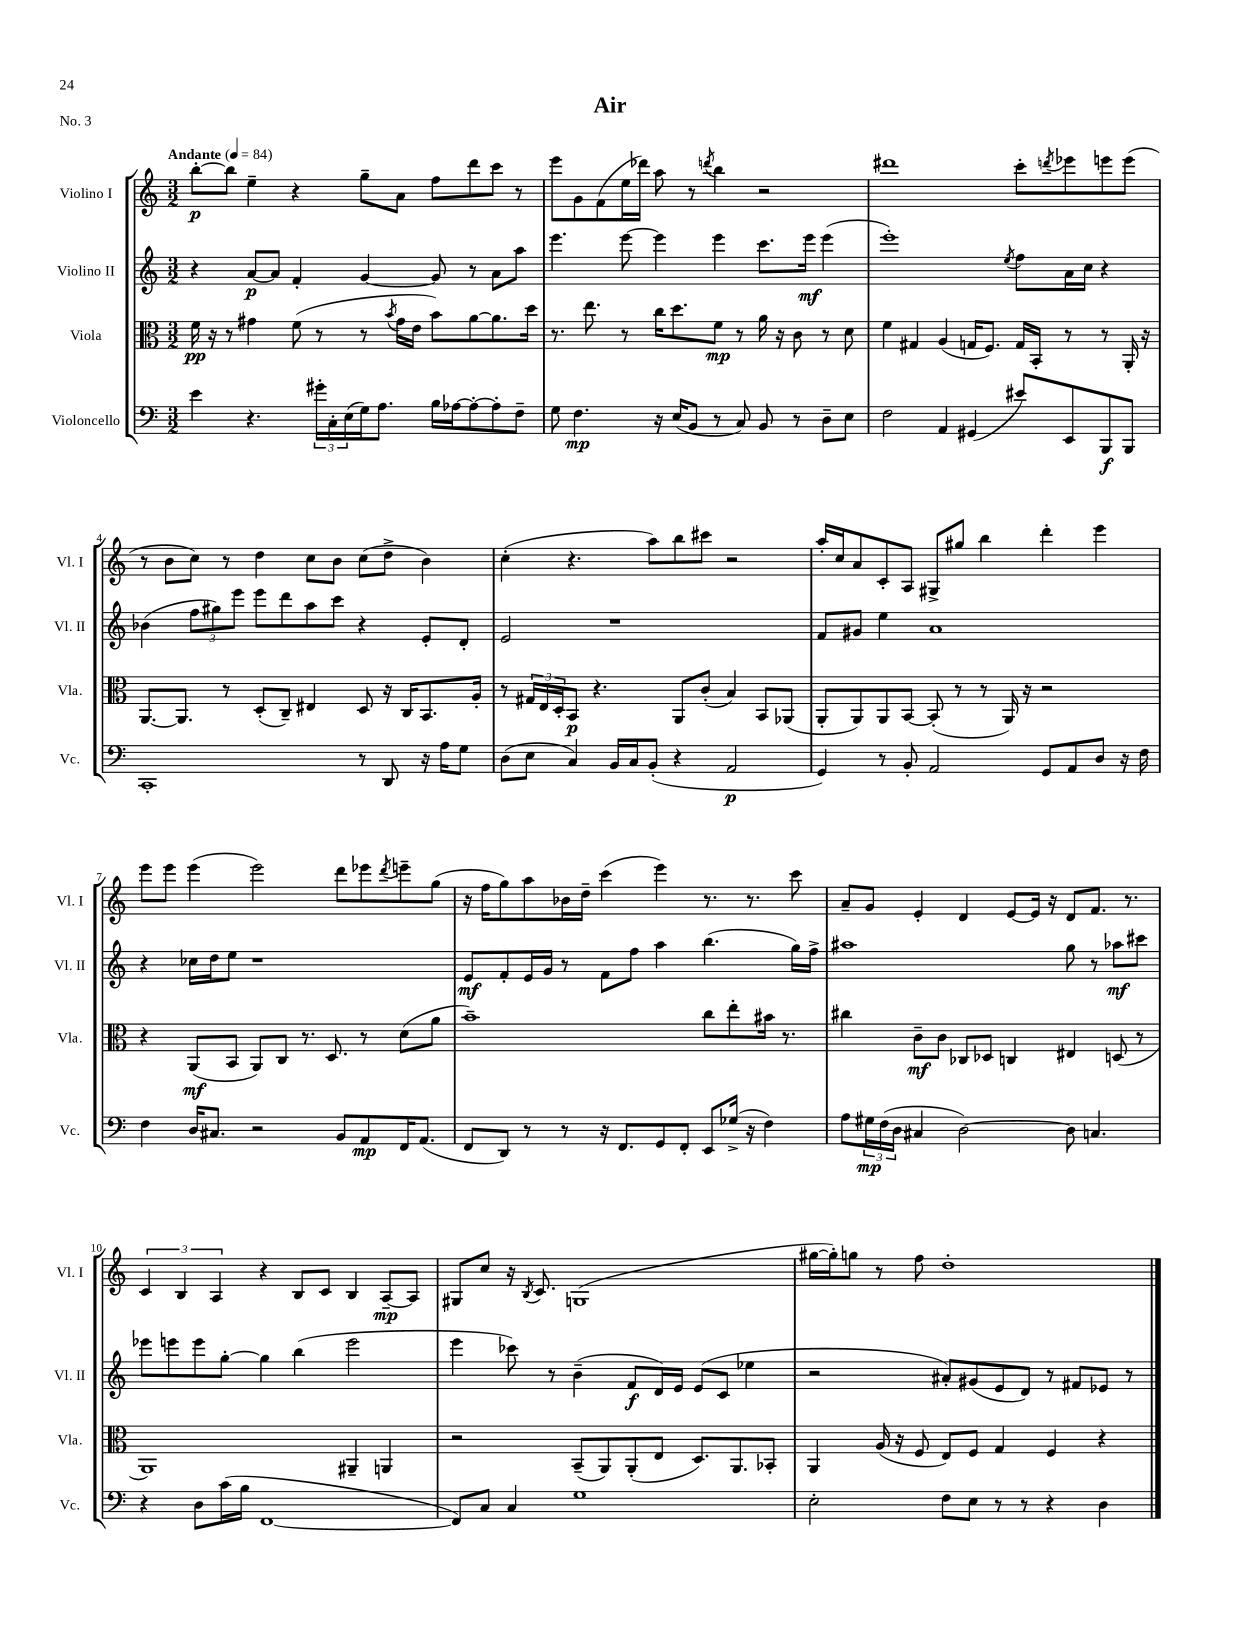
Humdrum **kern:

**kern	**kern	**kern	**kern
*staff4	*staff3	*staff2	*staff1
*clefF4	*clefC3	*clefG2	*clefG2
*k[]	*k[]	*k[]	*k[]
*M3/2	*M3/2	*M3/2	*M3/2
*MM84	*MM84	*MM84	*MM84
4e\	16f\	4r	[8bb'\L
.	16r	.	.
.	8r	.	8bb\]J
4.r	4g#\	[8a/L	4ee~\
.	.	8a/]J	.
.	(8f\	4f'/	4r
24g#'\LL	8r	.	.
24C'\	.	.	.
(24E\	.	.	.
16G\J)	8r	[4g/	8gg~\L
8.A\J	.	.	.
.	8qb/	.	.
.	16g#\LL	.	8a\J
.	16e\JJ	.	.
16B\LL	8b\L)	8g/]	8ff\L
[16A-\J	.	.	.
8A-'\_	[8a\	8r	8ddd\
8A-'\]	8.a\]	8a\L	8ccc\J
8F~\J	.	8aa\J	8r
.	16dd\Jk	.	.
=	=	=	=
8G\	8.r	4.eee\	8eee\L
4.F\	.	.	8g\
.	8.ee\	.	.
.	.	.	(8f\
.	8r	[8eee\	16ee\L
.	.	.	16ddd-\JJ)
16r	16cc\LK	4eee\]	8aa\
(16E/LK	8.dd\	.	.
8BB/J	.	.	8r
.	.	.	8qddd/
8r	8f\J	4eee\	4bb\
8C/)	8r	.	.
8BB/	16a\	8.ccc\L	2r
.	16r	.	.
8r	8c\	.	.
.	.	16eee\Jk	.
8D~\L	8r	(4eee\	.
8E\J	8d\	.	.
=	=	=	=
2F\	4f\	1eee')	1ddd#
.	4G#/	.	.
4AA/	(4A/	.	.
(4GG#/	16G/LK	.	.
.	8.F/J)	.	.
.	.	8qee/	.
8e#/L)	16G/LL	8ff\L	8ccc'\L
.	16BB'/JJ	.	.
.	.	.	8qddd/
8EE/	8r	16a\L	8eee-\
.	.	16cc\JJ	.
8BBB/	8r	4r	8eee\
8BBB/J	16AA'/	.	(8eee\J
.	16r	.	.
=	=	=	=
1CC'	[8.AA/L	(4b-\	8r
.	.	.	8b\L
.	8.AA/]J	.	.
.	.	12ff\L	8cc\J)
.	.	12gg#\)	.
.	8r	.	8r
.	.	12eee\J	.
.	(8D'/L	8eee\L	4dd\
.	8C~/J)	8ddd\	.
.	4E#/	8aa\	8cc\L
.	.	8ccc\J	8b\J
8r	8D/	4r	(8cc\L
8DD/	16r	.	8dd^\J
.	16C/LK	.	.
16r	8.BB/	8e'/L	4b\)
16A\LK	.	.	.
8G\J	.	8d'/J	.
.	16A'/Jk	.	.
=	=	=	=
(8D\L	8r	2e/	(4cc'\
8E\J	24G#/LL	.	.
.	24E/	.	.
.	24D'/J	.	.
4C/)	8BB/J	.	4.r
.	4.r	.	.
16BB/LL	.	1r	.
16C/J	.	.	.
(8BB'/J	.	.	8aa\L)
4r	8AA/L	.	8bb\
.	(8c'/J	.	8ccc#\J
2AA/	4B/)	.	2r
.	8BB/L	.	.
.	(8AA-/J	.	.
=	=	=	=
4GG/)	8AA'/L	8f/L	16aa'/LL
.	.	.	16cc/J
.	8AA/)	8g#/J	8a/
8r	8AA/	4ee\	8c'/
8BB'/	[8BB/J	.	8A/J
2AA/	(8BB'/]	1a	8G#^/L
.	8r	.	8gg#/J
.	8r	.	4bb\
.	16AA/)	.	.
.	16r	.	.
8GG/L	2r	.	4ddd'\
8AA/	.	.	.
8D/J	.	.	4eee\
16r	.	.	.
16F\	.	.	.
=	=	=	=
4F\	4r	4r	8eee\L
.	.	.	8eee\J
16D/LK	(8AA/L	16cc-\LL	(4eee\
8.C#/J	.	16dd\J	.
.	8BB/J	8ee\J	.
2r	8AA/L)	1r	2eee\)
.	8C/J	.	.
.	8.r	.	.
.	8.D/	.	.
8BB/L	.	.	8ddd\L
8AA/	8r	.	8eee-\
.	.	.	8qddd/
16FF/K	(8d\L	.	8eee~\
(8.AA/J	.	.	.
.	8a\J	.	(8gg\J
=	=	=	=
8FF/L	1b~)	8e/L	16r
.	.	.	16ff\LK
8DD/J)	.	8f'/	8gg\)
8r	.	16e/L	8aa\
.	.	16g/JJ	.
8r	.	8r	16b-\L
.	.	.	16dd~\JJ
16r	.	8f\L	(4ccc\
8.FF/L	.	.	.
.	.	8ff\J	.
8GG/	.	4aa\	4eee\)
8FF'/J	.	.	.
8EE/L	8cc\L	(4.bb\	8.r
(16G-^/Jk	8ee'\	.	.
16r	.	.	8.r
4F\)	16b#\Jk	.	.
.	8.r	.	.
.	.	16gg\LL)	8ccc\
.	.	16ff^\JJ	.
=	=	=	=
8A\L	4cc#\	1aa#	8a~/L
24G#\L	.	.	8g/J
(24F\	.	.	.
24D\JJ	.	.	.
4C#/	8c~\L	.	4e'/
.	8c\J	.	.
[2D\)	8C-/L	.	4d/
.	8D-/J	.	.
.	4C/	.	[8e/L
.	.	.	16e/]Jk
.	.	.	16r
8D\]	4E#/	8gg\	8d/L
4.C/	.	8r	8.f/J
.	(8D/	8aa-\L	.
.	.	.	8.r
.	8r	8ccc#\J	.
=	=	=	=
4r	1AA)	8eee-\L	6c/
.	.	8eee\	.
.	.	.	6B/
8D\L	.	8eee\	.
.	.	.	6A/
(16c\L	.	[8gg'\J	.
16B\JJ	.	.	.
[1FF	.	4gg\]	4r
.	.	(4bb\	8B/L
.	.	.	8c/J
.	4AA#~/	2eee\	4B/
.	4AA/	.	[8A~/L
.	.	.	8A/]J
=	=	=	=
8FF/]L)	2r	4eee\	8G#/L
8C/J	.	.	8cc/J
4C/	.	8ccc-\)	16r
.	.	.	8qB/
.	.	.	8.c/
.	.	8r	.
1G	(8BB~/L	(4b~\	(1G
.	8AA/)	.	.
.	(8AA'/	8f/L	.
.	8E/J	16d/L)	.
.	.	16e/JJ	.
.	8.D/L)	(8e/L	.
.	.	8c/J	.
.	8.AA/	.	.
.	.	4ee-\	.
.	8BB-'/J	.	.
=	=	=	=
2E'\	4AA/	2r	[16gg#\LL
.	.	.	16gg#'\]J)
.	.	.	8gg\J
.	(16A/	.	8r
.	16r	.	.
.	8F/	.	8ff\
8F\L	8E/L)	8a#'/L)	1dd'
8E\J	8F/J	(8g#/	.
8r	4G/	8e/	.
8r	.	8d/J)	.
4r	4F/	8r	.
.	.	8f#/L	.
4D\	4r	8e-/J	.
.	.	8r	.
==	==	==	==
*-	*-	*-	*-
